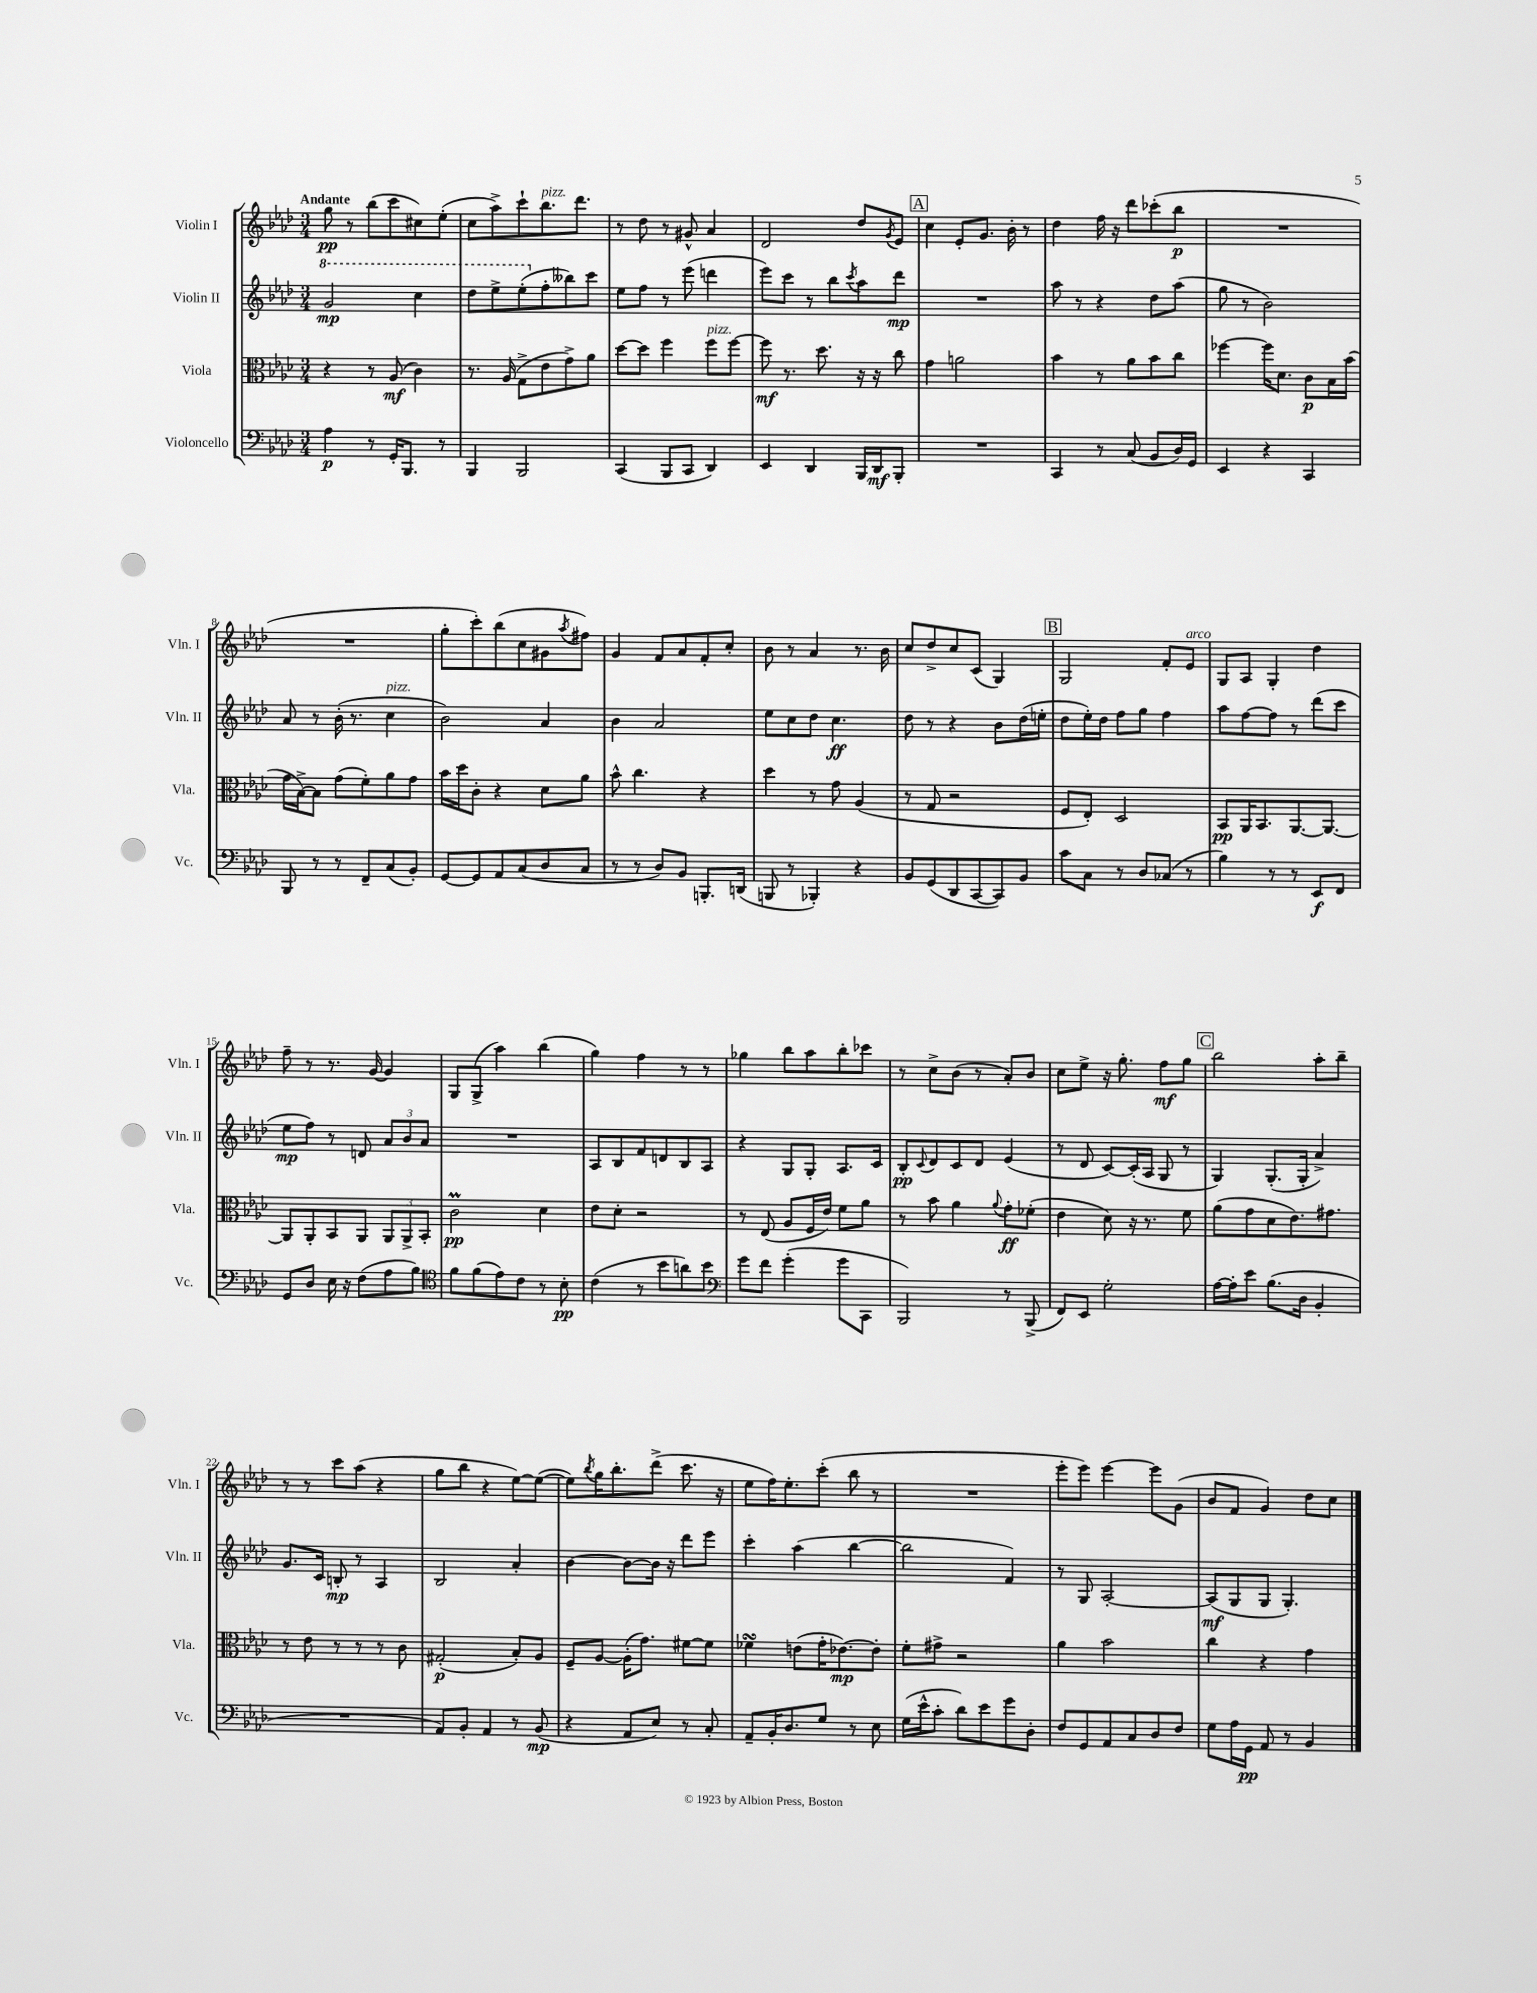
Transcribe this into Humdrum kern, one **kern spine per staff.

**kern	**kern	**kern	**kern
*staff4	*staff3	*staff2	*staff1
*clefF4	*clefC3	*clefG2	*clefG2
*k[b-e-a-d-]	*k[b-e-a-d-]	*k[b-e-a-d-]	*k[b-e-a-d-]
*M3/4	*M3/4	*M3/4	*M3/4
4A-\	4r	2gg/	8gg\
.	.	.	8r
8r	8r	.	(8bb-\L
16GG'/LK	(8A-/	.	8ccc\
8.BBB-/J	.	.	.
.	4c\)	4ccc\	8cc#\)
8r	.	.	(8ee-'\J
=	=	=	=
4BBB-/	8.r	8ddd-\L	8cc\L
.	.	8eee-^\	8aa-^\)
.	(16A-/	.	.
2BBB-/	8G^\L	(8eee-'\	8ccc`\
.	8e-\	8ff'\	8.bb-\
.	8g^\)	8bb--\)	.
.	.	.	8.ddd-\J
.	8a-\J	8ccc\J	.
=	=	=	=
(4CC/	[8dd-\L	8ee-\L	8r
.	8dd-\]J	8ff\J	8dd-\
8BBB-/L	4ff\	8r	8r
8CC/J	.	(8eee-\	8g#^^/
4DD-/)	8ff\L	4ddd\	4a-/
.	[8ff\J	.	.
=	=	=	=
4EE-/	8ff\]	8eee-\L)	2d-/
.	8.r	8ccc\J	.
4DD-/	.	8r	.
.	8.dd-\	.	.
.	.	8bb-\L	.
.	.	8qccc/	.
16BBB-/LL	16r	8aa-\	8dd-/L
16DD-/J	16r	.	.
.	.	.	8qg/
8BBB-'/J	8cc\	8ddd-\J	8e-/J
=	=	=	=
2.r	4g\	2.r	4cc\
.	2a\	.	8e-'/L
.	.	.	8.g/J
.	.	.	16b-'\
.	.	.	8r
=	=	=	=
4CC/	4b-\	8aa-\	4dd-\
.	.	8r	.
8r	8r	4r	16ff\
.	.	.	16r
(8C/	8a-\L	.	8ddd-\L
8BB-/L	8b-\	8dd-\L	(8ccc-'\
16D-/L)	8cc\J	(8aa-\J	8bb-\J
16GG/JJ	.	.	.
=	=	=	=
4EE-/	[4ff-\	8gg\	2.r
.	.	8r	.
4r	16ff-\]LK	2b-\)	.
.	8.d-\J	.	.
4CC/	8c\L	.	.
.	16B-\L	.	.
.	(16b-\JJ	.	.
=	=	=	=
8BBB-/	16g\LL	8a-/	2.r
.	[16B-^\J)	.	.
8r	8B-\]J	8r	.
8r	(8g\L	(16b-'\	.
.	.	8.r	.
8FF~/L	8f'\)	.	.
(8C/	8a-\	4cc\	.
8BB-'/J)	8g\J	.	.
=	=	=	=
[8GG/L	16b-\LL	2b-\)	8gg'\L
.	16dd-\J	.	.
8GG/]	8c'\J	.	8ccc'\)
8AA-/	4r	.	(8bb-\
(8C/	.	.	8cc\
8D-/	8d-\L	4a-/	8g#\
.	.	.	8qaa-/
8C/J	8a-\J	.	8ff#\J)
=	=	=	=
8r	8b-^^\	4b-\	4g/
8r	4.cc\	.	.
8D-/L)	.	2a-/	8f/L
8BB-/J	.	.	8a-/
8.BBB'/L	4r	.	8f'/
.	.	.	8cc'/J
(16DD/Jk	.	.	.
=	=	=	=
8BBB/	4dd-\	8ee-\L	8b-\
8r	.	8cc\	8r
4BBB-'/)	8r	8dd-\J	4a-/
.	8g\	4.cc\	.
4r	(4A-/	.	8.r
.	.	.	16b-\
=	=	=	=
8BB-/L	8r	8dd-\	8cc/L
(8GG/	8G/	8r	8dd-^/
8DD-/	2r	4r	8cc/
[8CC/	.	.	(8c/J
8CC/])	.	8b-\L	4G/)
8BB-/J	.	(16dd-\L	.
.	.	16ee'\JJ	.
=	=	=	=
8c\L	8F/L	8dd-\L	2G/
8C\J	8E-'/J)	16ee-'\L)	.
.	.	16dd-\JJ	.
8r	2D-/	8ff\L	.
8D-/L	.	8gg\J	.
(8C-/J	.	4ff\	8f'/L
8r	.	.	8e-/J
=	=	=	=
4B-\)	8BB-/L	8aa-\L	8G/L
.	16AA-/K	[8ff\	8A-/J
.	8.BB-/	.	.
8r	.	8ff\]J	4G'/
8r	[8.AA-/	8r	.
8EE-/L	.	(8ddd-\L	4dd-\
.	8.AA-/_J	.	.
8FF/J	.	8ccc\J	.
=	=	=	=
8GG/L	8AA-/]L	8ee-\L	8ff~\
8D-/J	8AA-'/	8ff\J)	8r
16E-\	8BB-/	8r	8.r
16r	.	.	.
(8F\L	8AA-/J	8d/	.
.	.	.	[16g/
8A-\	12AA-/L	12a-/L	4g/]
.	12AA-^/	12b-/	.
8B-\J)	.	.	.
.	12BB-'/J	12a-/J	.
=	=	=	=
*clefC4	*	*	*
8f\L	2c\	2.r	8G/L
(8f\	.	.	(8G^/J
8e-\)	.	.	4aa-\)
8c\J	.	.	.
8r	4d-\	.	(4bb-\
8B-'\	.	.	.
=	=	=	=
(4c\	8e-\L	8A-/L	4gg\)
.	8d-'\J	8B-/	.
8r	2r	8f/	4ff\
8b-\L	.	8d/	.
8a\)	.	8B-/	8r
8b-\J	.	8A-/J	8r
=	=	=	=
*clefF4	*	*	*
8g\L	8r	4r	4gg-\
8f\J	(8E-/	.	.
(4g'\	8A-/L	8G/L	8bb-\L
.	16F/L	8G'/J	8aa-\
.	16e-/JJ)	.	.
8g\L	8f\L	8.A-/L	8bb-'\
8CC\J	8a-\J	.	8ccc-\J
.	.	16c/Jk	.
=	=	=	=
2BBB-/)	8r	8B-'/L	8r
.	.	8qqc/	.
.	8b-\	8d-/	8cc^\L
.	4a-\	8c/	(8b-\J
.	.	8d-/J	8r
.	8qqa-/	.	.
8r	8g'\L	(4e-/	8a-'/L)
(8BBB-^/	(8f-'\J	.	8b-/J
=	=	=	=
8FF/L)	4e-\	8r	8cc\L
8EE-/J	.	8d-/	8ee-^\J
2G'\	8d-\)	[8c/L)	16r
.	.	.	8.gg'\
.	16r	(16c'/]L	.
.	8.r	16A-/JJ	.
.	.	8G/	8ff\L
.	8f\	8r	8gg\J
=	=	=	=
[16A-\LL	(8a-\L	4G/)	2bb-\
16A-'\]J	.	.	.
8e-\J	8g\	.	.
(8.B-\L	8d-\	(8.G'/L	.
.	8.e-\)	.	.
16D-\Jk	.	16G'/Jk	.
4BB-'/	.	4a-^/)	8aa-'\L
.	8.g#\J	.	.
.	.	.	8bb-~\J
=	=	=	=
2.r	8r	8.g/L	8r
.	8e-\	.	8r
.	.	16c/Jk	.
.	8r	8B'/	8ccc\L
.	8r	8r	(8aa-\J
.	8r	4A-/	4r
.	8c\	.	.
=	=	=	=
8AA-/L)	(2G#'/	2B-/	8gg\L
8BB-'/J	.	.	8bb-\J
4AA-/	.	.	4r
8r	8B-'/L)	4a-'/	[8ee-\L)
(8BB-/	8A-/J	.	(8ee-\_J
=	=	=	=
4r	8F~/L	[4b-\	8ee-\]L)
.	.	.	8qbb-/
.	[8A-/J	.	16gg\K
.	.	.	8.bb-'\
8AA-/L	(16A-'\]LK	8b-\_L	.
.	8.g\J)	.	.
8E-/J)	.	16b-\]Jk	(8ddd-^\J
.	.	16r	.
8r	[8f#\L	8ddd-\L	8.ccc\
8C'/	8f#\]J	8eee-\J	.
.	.	.	16r
=	=	=	=
8AA-~/L	4f-\	4ccc'\	8ee-\L
16BB-'/K	.	.	16ff\K)
8.D-/	.	.	8.ee-'\
.	(8e\L	(4aa-\	.
8G/J	16g'\K	.	(8ccc'\J
.	[8.e-\)	.	.
8r	.	[4bb-\	8bb-\
8E-\	8e-'\]J	.	8r
=	=	=	=
(16G\LL	8f'\L	2bb-\]	2.r
16e-^^\J	.	.	.
8c'\J	8g#^\J	.	.
8d-\L)	2r	.	.
8e-\	.	.	.
8g\	.	4f/)	.
8D-'\J	.	.	.
=	=	=	=
8F/L	4a-\	8r	8eee-'\L
8GG/	.	8G/	8eee-\J)
8AA-/	2b-\	[2A-'/	[4eee-\
8C/	.	.	.
8D-/	.	.	8eee-\]L
8F/J	.	.	(8g\J
=	=	=	=
8G\L	4cc\	(8A-/]L	8b-/L
16A-\L	.	8G/	8f/J
16GG\JJ	.	.	.
8AA-/	4r	8G/J	4g/)
8r	.	4.G'/)	.
4BB-/	4g\	.	8dd-\L
.	.	.	8cc\J
==	==	==	==
*-	*-	*-	*-
